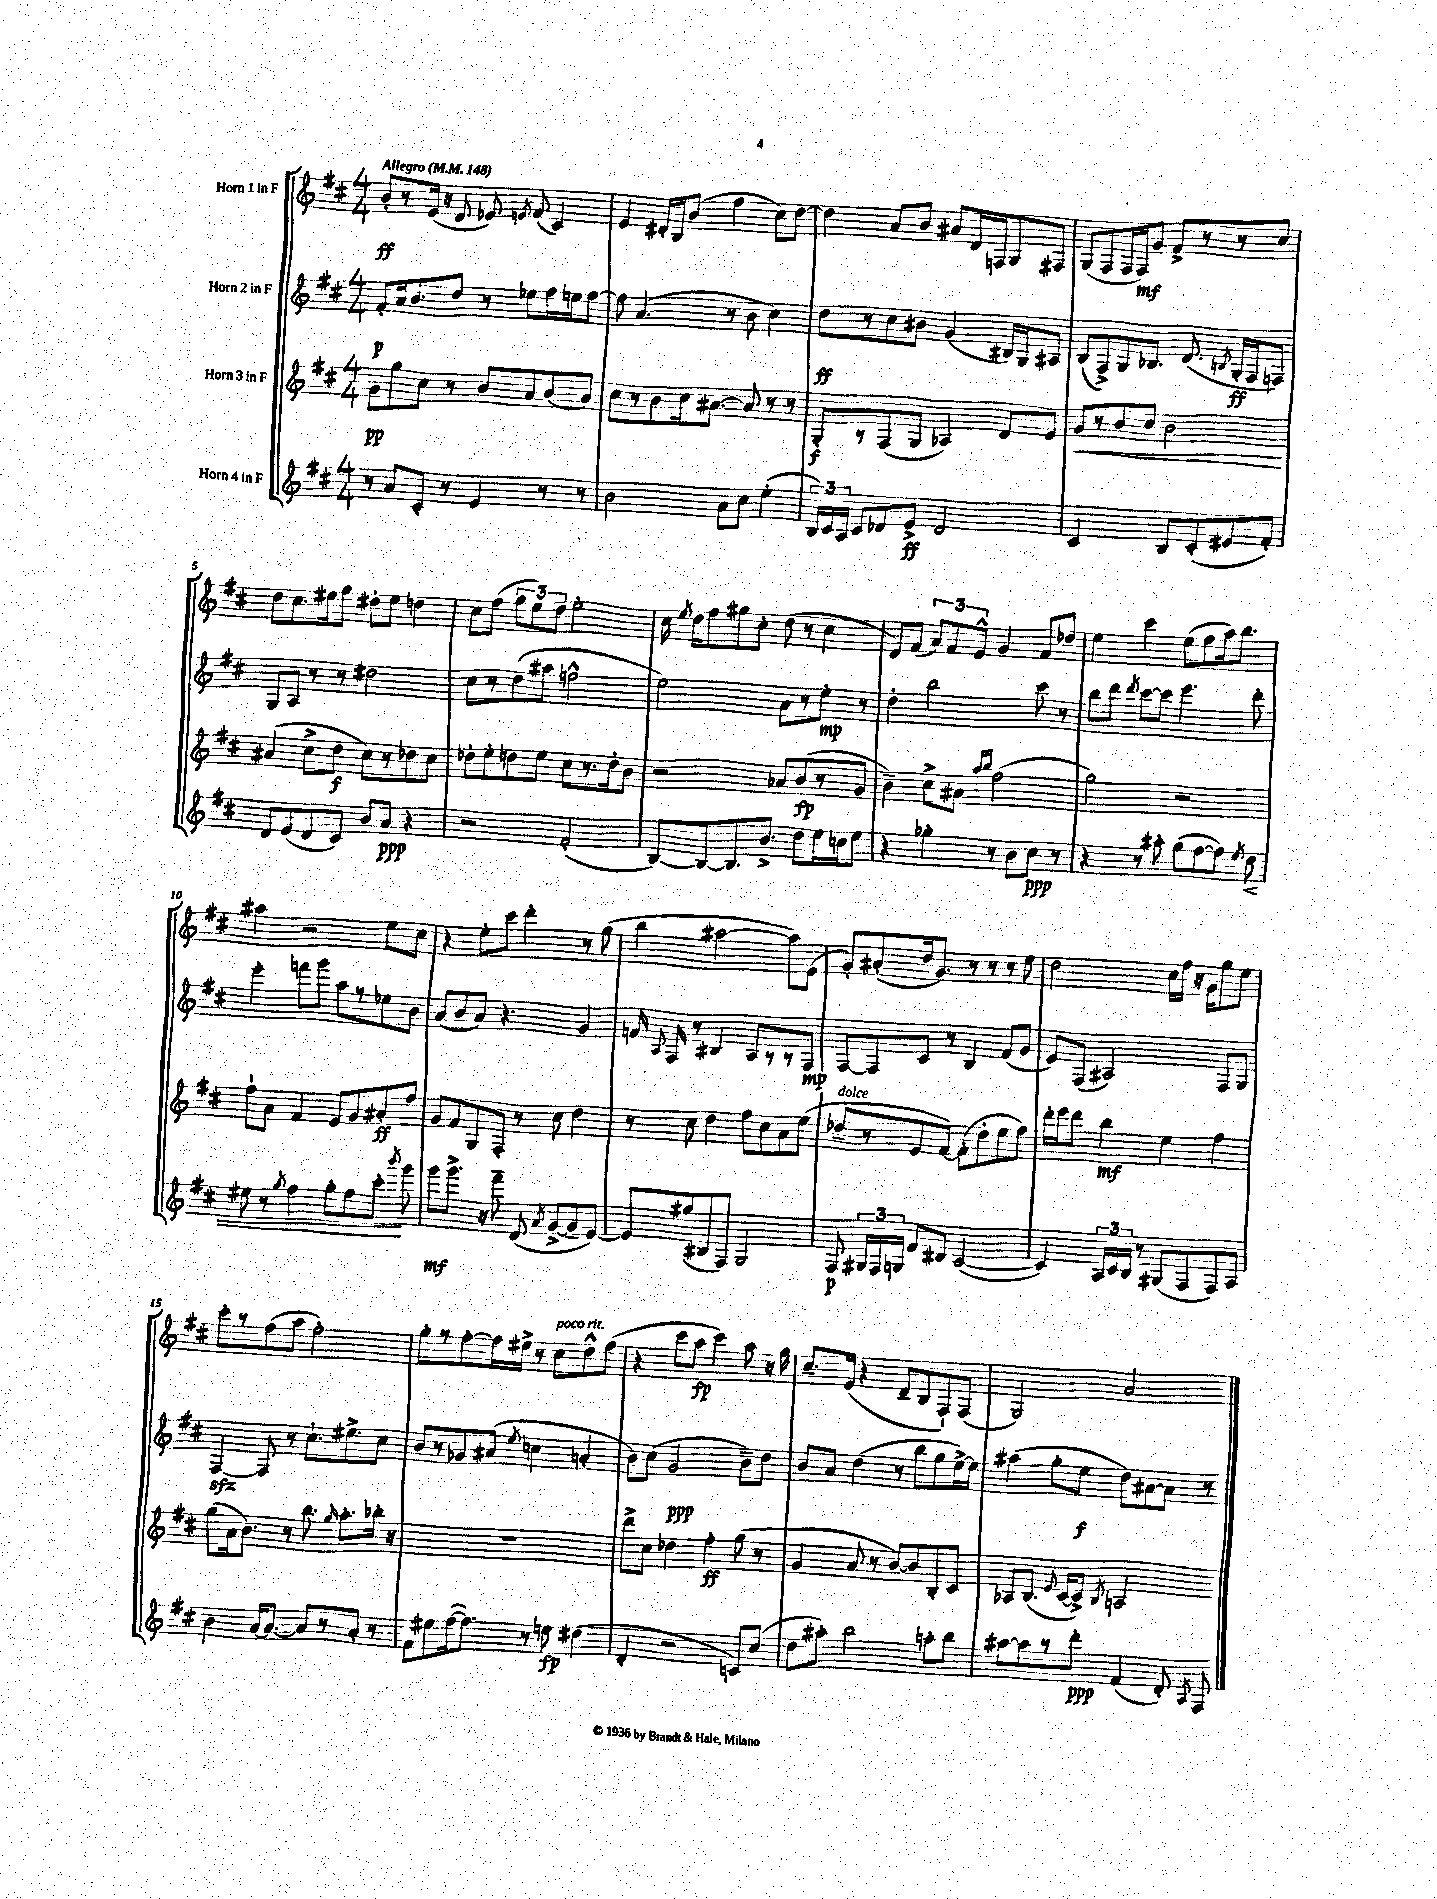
<<
\new StaffGroup <<
\new Staff = "s0" \with { instrumentName = "Horn 1 in F" } {
    \clef treble \key d \major \numericTimeSignature \time 4/4 \tempo "Allegro" 4 = 148
    \autoBeamOff b'8[-.\ff r8 e'16]( r16 d'8 ees'8) \acciaccatura { e'8 } fis'8( cis'4) |
    e'4 dis'16[-. b16 b'8]( fis''4 cis''8[) d''8]~ |
    d''4 a'8[ b'8] ais'8[ d'16 f16 g8 fis8] |
    g8[( fis8 fis16 fis16\mf) g'8] fis'8[-> r8 r8 cis''8] |
    d''8[ cis''8. eis''16 g''8] dis''8[-. eis''8] d''4 |
    cis''8[ fis''8]( \tuplet 3/2 { g''8[ e''8) d''8] } e''2-. |
    cis''16 \acciaccatura { e''8 } d''16[ fis''8 gis''8 cis''8]-. d''8( r8 cis''4 |
    d'8[) fis'8]( \tuplet 3/2 { a'8[) fis'8 e'8]-^ } g'4 fis'8[ des''8] |
    e''4 cis'''4 e''8[( fis''8 a''16) b''8.] |
    ais''4 r2 e''8[ cis''8] |
    r4 e''8[-. cis'''8] d'''4-. r8 g''8( |
    b''4 ais''2~ ais''8[) e'8]( |
    g'8[-.) ais'8-.( d''16 g'8.]) r8 r8 r8 e''8 |
    d''2 cis''16[ fis''16] r16 g'16[ g''8 e''8] |
    cis'''8[-. r8 fis''8( a''8] fis''2-.) |
    g''8[-. r8 fis''8~-. fis''16 eis''16]-> r8 cis''8[^\markup { \italic "poco rit." } d''8-^ fis''8]( |
    r4 cis'''8[ a''8]\fp cis'''4) a''8 r16 g''16 |
    cis''8.[-- e'16]( r4 d'8[-- b8 fis8-!) fis8]( |
    g2) a'2 \bar "|." |
}
\new Staff = "s1" \with { instrumentName = "Horn 2 in F" } {
    \clef treble \key d \major \numericTimeSignature \time 4/4
    \autoBeamOff fis'8[-.\p a'16 b'8. d''8] r8 ees''8[ fis''16 e''16 fis''8]~ |
    fis''8 a'4.( r8 b'8 cis''4) |
    d''8[\ff r8 cis''8 bis'8] g'4( bis16[) g16 ais8] |
    b8[( fis8->) g8 bes8.] d'8.( \acciaccatura { b8 } g16[-.\ff fis16 f8]) |
    g8[ a8] r8 r8 dis''2 |
    cis''8[ r8 d''8( ais''8] f''2-^ |
    e''2) a'8[ r8 e''8]-.\mp r8 |
    d''4-. b''2 cis'''8 r8 |
    b''8[ d'''8] \acciaccatura { d'''8 } cis'''8[~ cis'''8] e'''4. d'''8-. |
    e'''4-. f'''8[ g'''8] a''8[ r8 ees''8 b'8] |
    a'8[( b'8 a'8]) r4. g'4 |
    f'16 \appoggiatura { a8 } fis16 r8 bis4 a8[ r8 r8 fis8]\mp |
    fis8[~ fis8 cis'8] r8 b4 fis'8[( g'8] |
    e'8[) fis8]( ais2) fis8[ g8] |
    fis4~\sfz fis8 r8 cis''8.[-! eis''8.-> cis''8] |
    b'8[ r8 ges'8 ais'8]( \acciaccatura { e''8 } c''4 a'4-. |
    b'8[) cis''8]( g'2\ppp b'8[--) d''8] |
    b'8[ a'8] d''4( r8 b''8[ g''8 e''16~->) e''16] |
    ais''4( g''8[-. e''8]\f d''8[) ais'8~ ais'8] r8 \bar "|." |
}
\new Staff = "s2" \with { instrumentName = "Horn 3 in F" } {
    \clef treble \key d \major \numericTimeSignature \time 4/4
    \autoBeamOff g'8[\pp g''8 cis''8] r8 b'8[ a'8 b'8( a'8]) |
    cis''8[ r8 b'8 cis''16 ais'8.]~ ais'8 r8 r8 |
    g8[-.\f r8 fis8( g8] aes4) d'8[ e'8] |
    g'8[\< r8 b'8 cis''8] b'2\! |
    ais'4( cis''8[-> d''8]\f cis''8[) r8 des''8 cis''8] |
    des''8[-. e''8-. d''8 e''8] cis''8[ r8. d''16-. b'8] |
    r2 aes'8[ b'8\fp( r8 g'8] |
    b'4--) cis''8[-> ais'8] \grace { a''16[ b''16] } fis''2( |
    g''2) r2 |
    fis''8[-! a'8] fis'4 e'8[ g'8 ais'8-.\ff fis''8] |
    g'8[ fis'8 g8 fis8]-. r8 cis''8 d''4 |
    r8 cis''8 d''4 fis''8[ cis''8 a'8 e''8]( |
    des''8[--^\markup { \italic "dolce" } r8 e'8 fis'8]~) fis'8[-.( des''8-. e''8 fis''8]) |
    d'''16[-. e'''16 d'''8] b''4\mf e''4 fis''4 |
    g''8[( a'16 b'8.]) r8 b''8. \grace { g''16 } a''8.[-. bes''16]-. r16 |
    R1 |
    d'''8[-> cis''8] des''4 fis''4-.\ff g''8( r8 |
    g'4 a'8 r8 b'8[~) b'8 b8-. cis'8] |
    aes8[ b8.]( \appoggiatura { e'8 } cis'16[~ cis'8]->) \acciaccatura { b8 } a2 \bar "|." |
}
\new Staff = "s3" \with { instrumentName = "Horn 4 in F" } {
    \clef treble \key d \major \numericTimeSignature \time 4/4
    \autoBeamOff r8 a'8[ cis'8]-. r8 e'4 r8 r8 |
    b'2 a'8[ cis''8] e''4-.( |
    \tuplet 3/2 { b16[) cis'16 a16] } cis'8[ des'8 e'8]->\ff des'2 |
    cis'2 b8[ cis'8-.( eis'8 fis'8]-.) |
    d'8[ e'8( d'8 cis'8]) b'8[ a'8]\ppp r4 |
    r2 fis'2-.( |
    b8[~) b8~ b8. b'8.]-> d''8[ e''16 c''16 e''8] |
    r4 ges''4-. r8 b'8[ cis''8]\ppp r8 |
    r4 r8 ais''8-. g''8[( fis''8~ fis''8]) \acciaccatura { e''8 } d''8\< |
    eis''8 r8 \acciaccatura { g''8 } fis''4 g''8[-. fis''8 cis'''8]-.\! \acciaccatura { b'''8 } g'''8 |
    g'''8[\mf g'''8.]-> r16 fis'''8-- d'8( \acciaccatura { a'8 } g'8[~-> g'8-- e'8]~) |
    e'8[ gis''8( bis8 fis8]) g2 |
    fis8\p \tuplet 3/2 { gis16[ fis16 g16] } fis'8[ dis'8] cis'2~( |
    cis'4) \tuplet 3/2 { a16[ cis'16 b16] } r8 gis8[( fis8 fis8) a8] |
    b'4 a'16[~ a'8.]~ a'8[ r8 a'8]-. r8 |
    fis'8[ eis''8 fis''16~( fis''8.]) r8 e''8\fp dis''4( |
    d'4-. r2 c'8[) cis''8]( |
    d''8[ ais''8]-.) b''2 a''8[-. b''8] |
    ais''8[~ ais''8 r8 d'''8]-.\ppp fis'4( d'8-.) \acciaccatura { a8 } fis8 \bar "|." |
}
>>
>>
